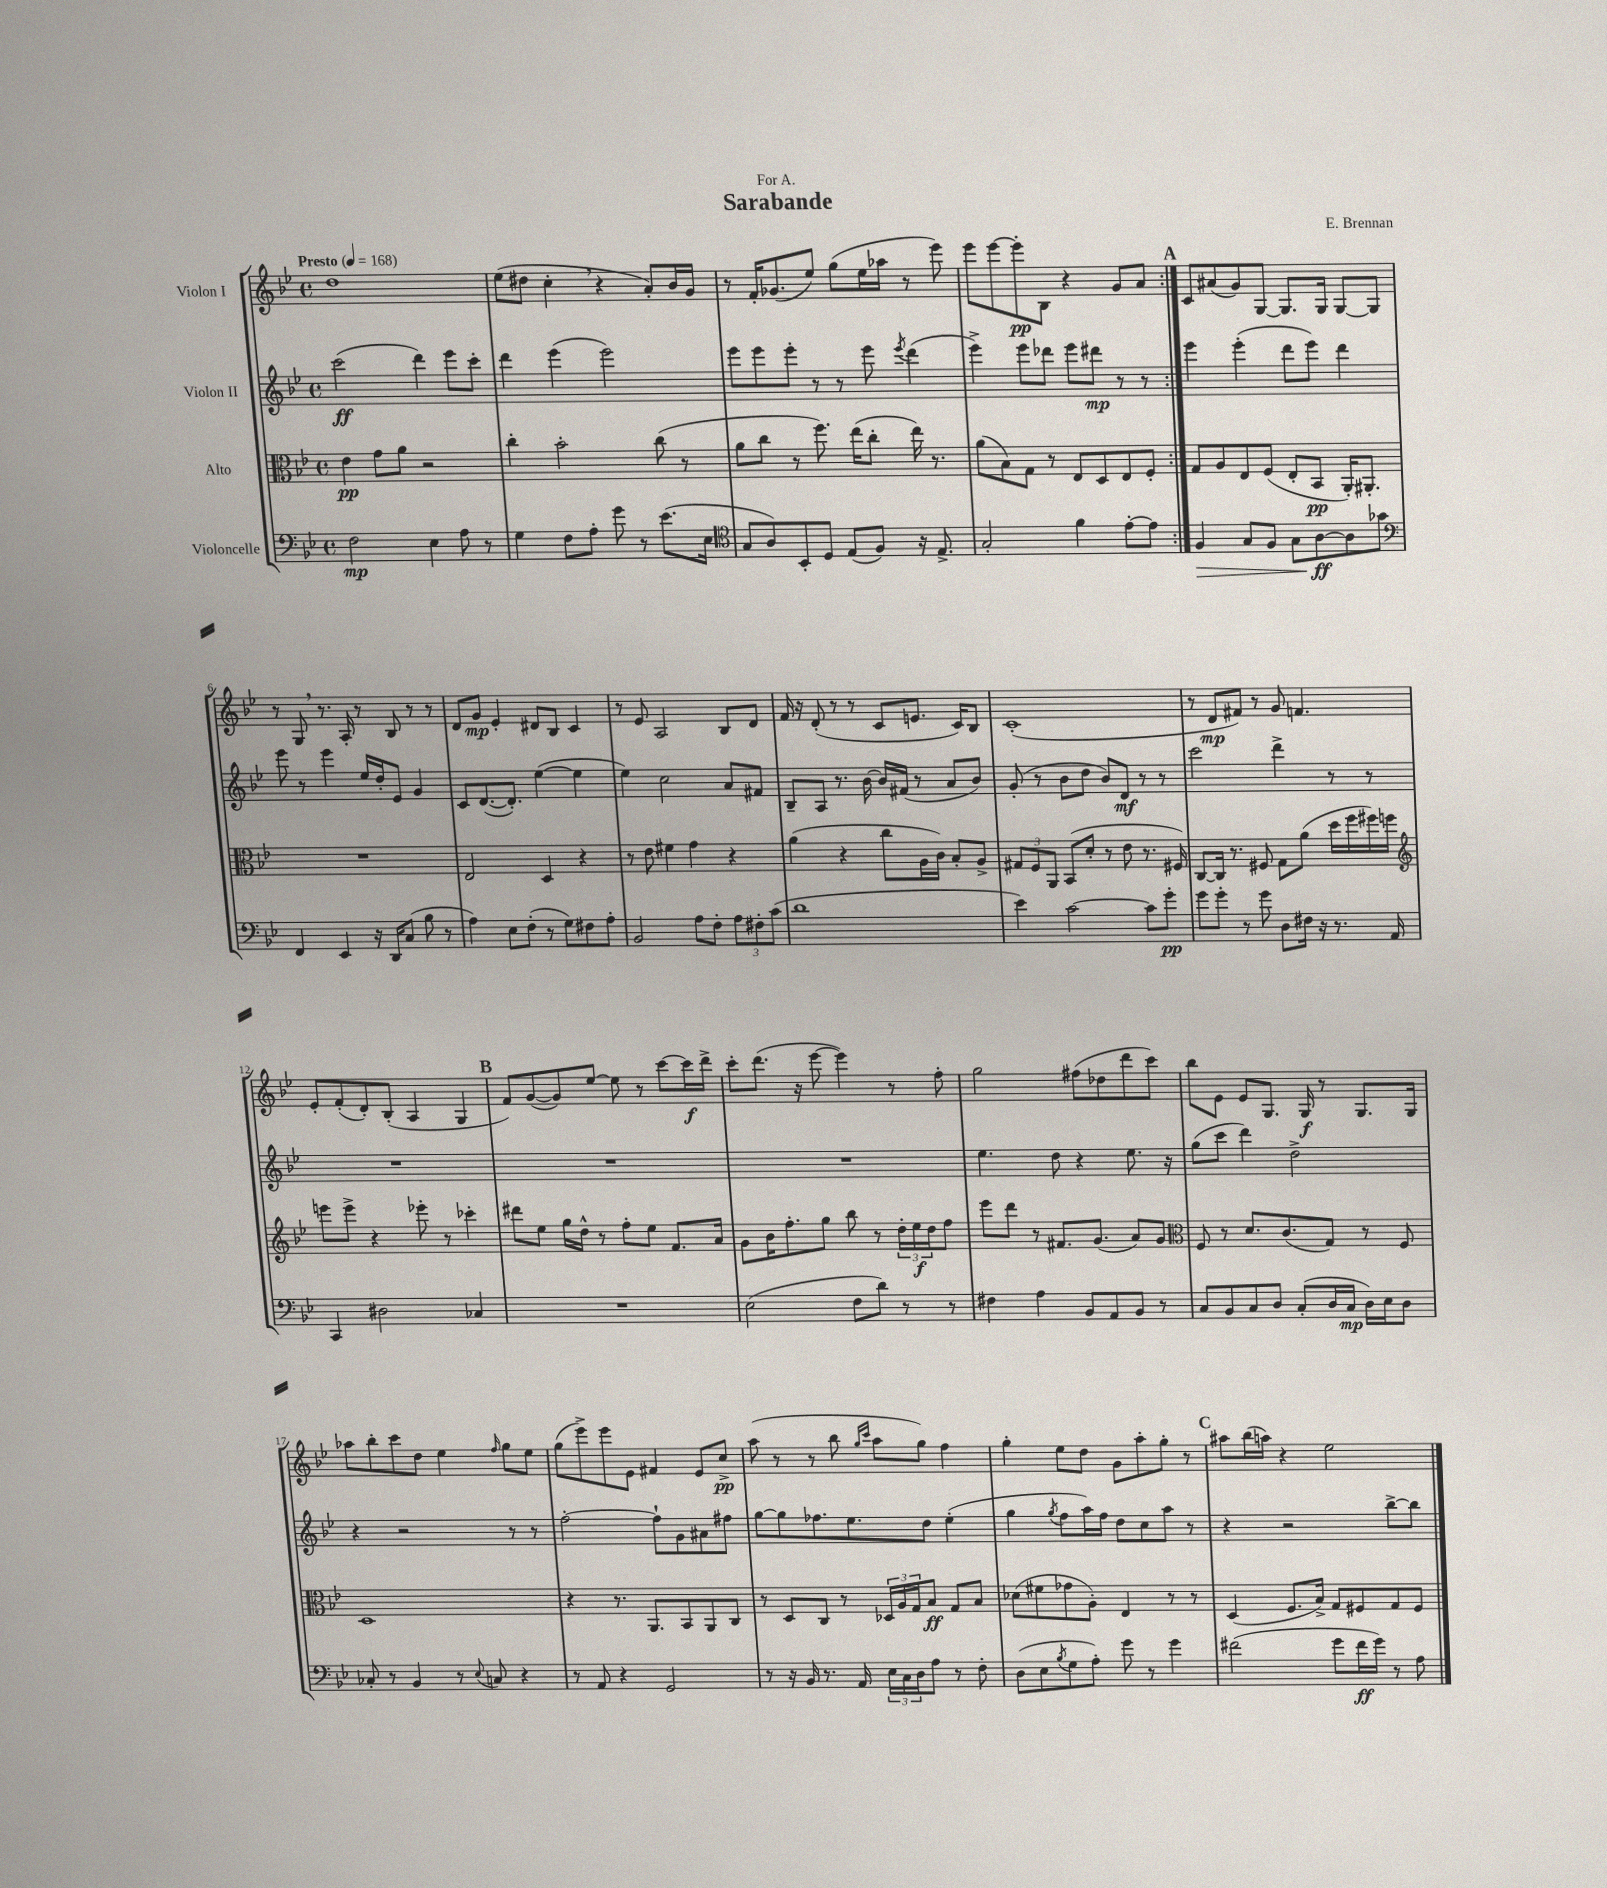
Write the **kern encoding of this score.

**kern	**kern	**kern	**kern
*staff4	*staff3	*staff2	*staff1
*clefF4	*clefC3	*clefG2	*clefG2
*k[b-e-]	*k[b-e-]	*k[b-e-]	*k[b-e-]
*M4/4	*M4/4	*M4/4	*M4/4
*met(c)	*met(c)	*met(c)	*met(c)
*MM168	*MM168	*MM168	*MM168
2F\	4e-\	(2ccc\	1dd
.	8g\L	.	.
.	8a\J	.	.
4E-\	2r	4ddd\)	.
8A\	.	8eee-\L	.
8r	.	8ccc'\J	.
=	=	=	=
4G\	4cc'\	4ddd\	(8ee-\L
.	.	.	8dd#\J
8F\L	2b-'\	(4eee-\	4cc'\
8A'\J	.	.	.
8g\	.	2eee-\)	4r
8r	.	.	.
(8.e-\L	(8cc\	.	8a'/L)
.	8r	.	16b-/L
16E-\Jk	.	.	16g/JJ
=	=	=	=
*clefC4	*	*	*
8G/L	8a\L	8eee-\L	8r
8A/)	8cc\J	8eee-\	16f'/LK
.	.	.	(8.g-/
8BB-'/	8r	8eee-'\J	.
8D/J	8.ff\)	8r	8ee-/J)
(8E-/L	.	8r	(8gg\L
.	(16ee-\LK	.	.
8F/J)	8cc'\J	8eee-\	16ee-\L
.	.	.	16aa-\JJ
.	.	8qeee-/	.
16r	16ee-\)	(4ddd\	8r
8.E-^/	8.r	.	.
.	.	.	8eee-\)
=	=	=	=
2G'/	(8a\L	4eee-^\)	8eee-\L
.	8B-\)	.	[8eee-\
.	8G\J	8eee-\L	8eee-'\]
.	8r	8ddd-\J	8B-\J
4f\	8E-/L	8eee-\L	4r
.	8D/	8ddd#\J	.
[8e-'\L	8E-/	8r	8g/L
8e-\]J	8F'/J	8r	8a/J
=:|!	=:|!	=:|!	=:|!
4F/	8G/L	4eee-\	8c/L
.	8A/	.	(8a#/
8G/L	8E-/	(4eee-'\	8g/)
8F/J	(8F/J	.	[8G/J
8G\L	8E-'/L	8ddd\L	8.G/]L
[8A\	8BB-/J	8eee-\J)	.
.	.	.	16G/Jk
8A\]	16AA'/LK)	4ddd\	[8G/L
.	8.AA#'/J	.	.
8g-\J	.	.	8G/]J
=	=	=	=
*clefF4	*	*	*
4FF/	1r	8eee-\	8r
.	.	8r	8G/
4EE-/	.	4eee-\	8.r
.	.	.	16A'/
16r	.	16ee-/LL	8r
16DD/LK	.	16dd'/J	.
(8C/J	.	8e-/J	8B-/
8B-\	.	4g/	8r
8r	.	.	8r
=	=	=	=
4A\)	2E-/	8c/L	8d/L
.	.	([8.d/	8g/J
8E-\L	.	.	4e-'/
.	.	8.d'/]J)	.
(8F'\J	.	.	.
8r	4D/	([4ee-\	8d#/L
8G\L)	.	.	8B-/J
8F#\	4r	4ee-\]	4c/
8A'\J	.	.	.
=	=	=	=
2BB-/	8r	4ee-\)	8r
.	8e-\	.	8e-/
.	4f#\	2cc\	2A/
8A\L	4g\	.	.
8F'\J	.	.	.
12A\L	4r	8a/L	8B-/L
12F#'\	.	.	.
.	.	8f#/J	8d/J
(12c\J	.	.	.
=	=	=	=
1d	(4a\	8B-~/L	16f/
.	.	.	16r
.	.	8A/J	(8d'/
.	4r	8.r	8r
.	.	.	8r
.	.	[16b-\	.
.	8cc\L	16b-/]LL	8c/L
.	.	(16f#/JJ	.
.	16A\L	8r	8.e/J
.	16c\JJ)	.	.
.	8B-'/L	8a/L	.
.	.	.	16c/LK)
.	8A^/J	8b-/J)	8B-/J
=	=	=	=
4e-\)	12G#/L	(8g'/	(1c'
.	12F/	.	.
.	.	8r	.
.	12AA/J	.	.
[2c\	(8BB-/L	8b-\L	.
.	8d'/J	8dd\J	.
.	8r	8b-/L)	.
.	8e-\	8d/J	.
8c\]L	8.r	8r	.
8g'\J	.	8r	.
.	16F#/)	.	.
=	=	=	=
8g\L	[8C/L	2ccc\	8r
8g'\J	16C/]Jk	.	8d/L
.	8.r	.	.
8r	.	.	8f#/J)
8g\	8F#/	.	8r
8D\L	8G\L	4ddd^\	8g/
16F#\Jk	(8a\J	.	4.f/
16r	.	.	.
8.r	16dd\LL	8r	.
.	16ff\	.	.
.	16ff#\)	8r	.
16AA/	16ff\JJ	.	.
=	=	=	=
*	*clefG2	*	*
4CC/	8eee\L	1r	8e-'/L
.	8eee^\J	.	(8f'/
2D#\	4r	.	8d'/)
.	.	.	(8B-'/J
.	8eee-'\	.	4A/
.	8r	.	.
4C-/	4ccc-'\	.	4G/
=	=	=	=
1r	8ddd#\L	1r	8f/L)
.	8ee-\J	.	([8g/
.	16gg\LL	.	8g/])
.	16dd^^\JJ	.	.
.	8r	.	[8ee-/J
.	8ff'\L	.	8ee-\]
.	8ee-\J	.	8r
.	8.f/L	.	[8ccc\L
.	.	.	16ccc\]L
.	16a/Jk	.	16ddd^\JJ
=	=	=	=
(2E-\	8g\L	1r	8ccc'\L
.	16b-\K	.	(8.ddd\J
.	8.ff'\	.	.
.	.	.	16r
.	8gg\J	.	[8eee-\
8F\L	8bb-\	.	4eee-\])
8d\J)	8r	.	.
8r	24dd'\LL	.	8r
.	24ee-\	.	.
.	24dd\J	.	.
8r	8ff\J	.	8ff'\
=	=	=	=
4F#\	8eee-\L	4.ee-\	2gg\
.	8ddd\J	.	.
4A\	8r	.	.
.	8.f#/L	8dd\	.
8BB-/L	.	4r	(8ff#\L
.	(8.g/J	.	.
8AA/	.	.	8dd-\
8BB-/J	8a/L)	8.ee-\	8ddd\
8r	8g/J	.	8ccc\J)
.	.	16r	.
=	=	=	=
*	*clefC3	*	*
8C/L	8F/	(8gg\L	8bb-\L
8BB-/	8r	8ccc\J	8e-\J
8C/	8.d/L	4ddd\)	8e-/L
8D/J	.	.	8.G/J
.	(8.c/	.	.
(8C'/L	.	2dd^\	.
.	.	.	16G/
16D/L	8G/J)	.	8r
16C/JJ	.	.	.
16D\LL)	8r	.	8.G/L
16E-\J	.	.	.
8D\J	8F/	.	.
.	.	.	16G/Jk
=	=	=	=
8C-'/	1D	4r	8aa-\L
8r	.	.	8bb-'\
4BB-/	.	2r	8ccc\
.	.	.	8dd\J
8r	.	.	4ee-\
8qqE-/	.	.	.
8C/	.	.	.
.	.	.	16qqff/
4r	.	8r	8gg\L
.	.	8r	8ee-\J
=	=	=	=
8r	4r	[2ff'\	(8gg\L
8AA/	.	.	8eee-^\)
4r	8.r	.	8eee-\
.	.	.	8e-\J
.	8.AA/L	.	.
2GG/	.	8ff`\]L	4f#/
.	8BB-/	8g\	.
.	8AA/	8a#\	8e-/L
.	8C/J	8ff#\J	8cc^/J
=	=	=	=
8r	8r	[8gg\L	(8aa\
16r	8D/L	8gg\]	8r
16BB-/	.	.	.
8.r	8C/J	8.ff-\	8r
.	8r	.	8bb-\
16AA/	.	8.ee-\	.
.	.	.	16qqgg/LL
.	.	.	16qqccc/JJ
24E-\LL	24D-/LL	.	8aa\L
24C\	24A/	.	.
24D\J	24G/J	.	.
8A\J	8B-/J	8dd\J	8gg\J)
8r	8G/L	(4ee-'\	4ff\
8F'\	8B-/J	.	.
=	=	=	=
(8D\L	(8d-\L	4gg\	4gg'\
8E-\	8f#\	.	.
8qB-/	.	8qgg/	.
8G\	8g-\	8ff\L	8ee-\L
8A'\J)	8A'\J)	16aa\L)	8dd\J
.	.	16ff\JJ	.
8g\	4E-/	8dd\L	8g\L
8r	.	8cc\	8aa'\
4g\	8r	8aa\J	8gg'\J
.	8r	8r	8r
=	=	=	=
(2f#\	(4D/	4r	8aa#\L
.	.	.	(16bb-\L
.	.	.	16aa\JJ)
.	8.F/L	2r	4r
.	16B-^/Jk)	.	.
8g\L	8G/L	.	2ee-\
16f#\L	8F#/	.	.
16g\JJ)	.	.	.
8r	8G/	[8bb-^\L	.
8A\	8F#/J	8bb-\]J	.
==	==	==	==
*-	*-	*-	*-
